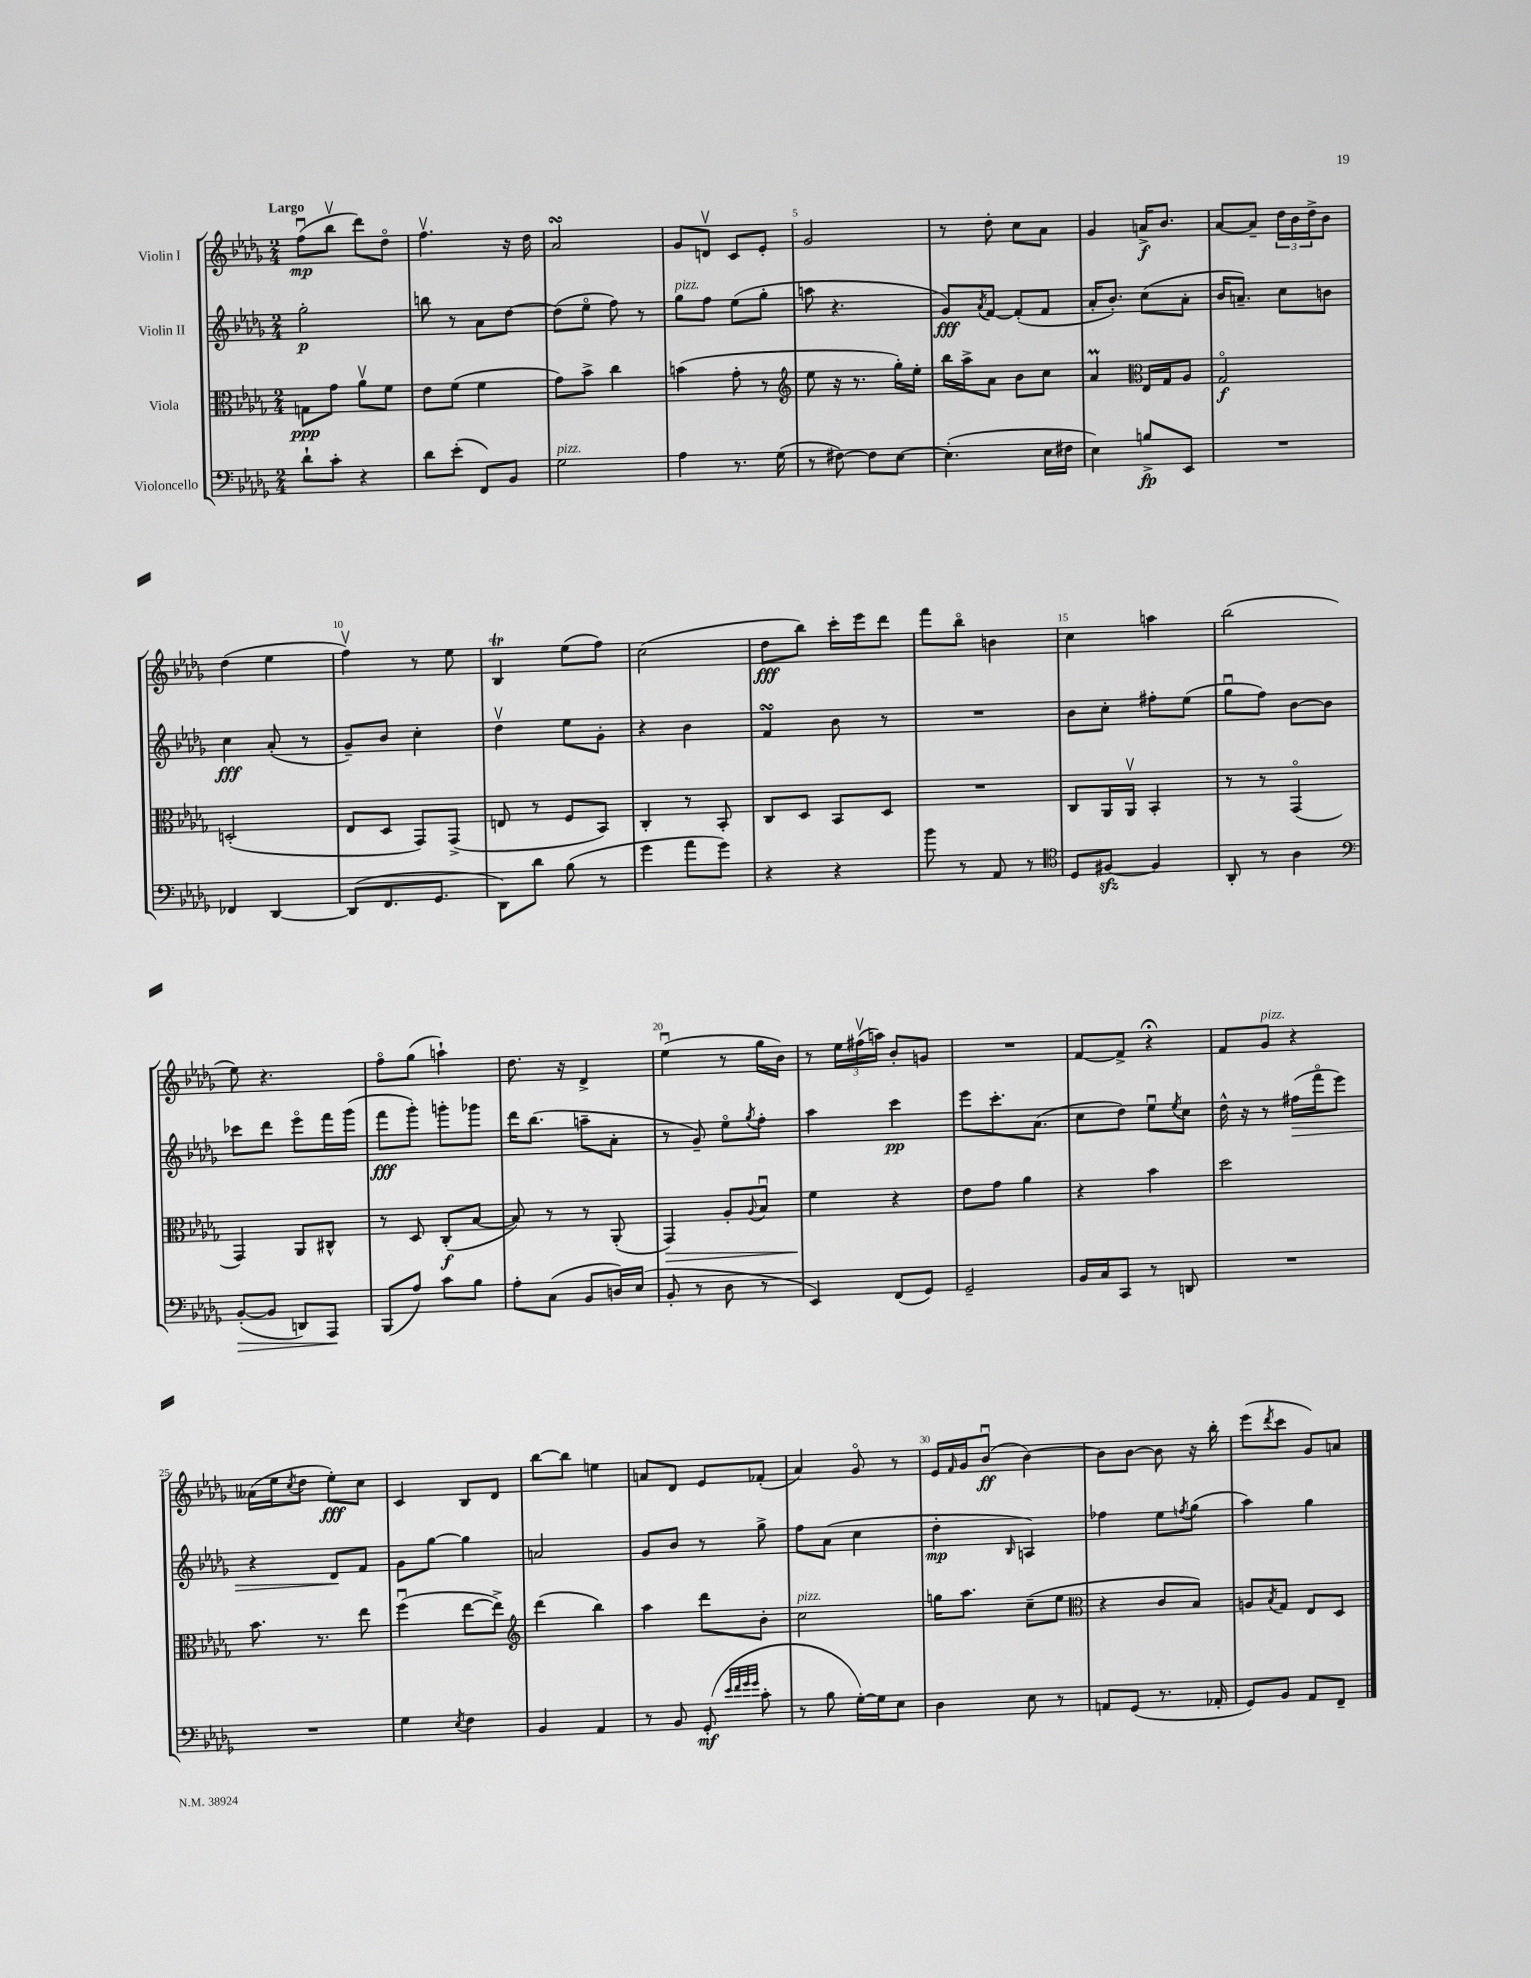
<<
\new StaffGroup <<
\new Staff = "s0" \with { instrumentName = "Violin I" } {
    \clef treble \key des \major \numericTimeSignature \time 2/4 \tempo "Largo"
    f''8\downbow\mp( bes''8\upbow des'''8) des''8\flageolet |
    f''4.\upbow r16 des''16 |
    aes'2\turn |
    ges'8 d'8\upbow c'8 ees'8-. |
    ges'2 |
    r8 des''8-. c''8 aes'8 |
    ges'4 a'16->\f bes'8. |
    aes'8~ aes'8-- \tuplet 3/2 { des''16 bes'16 des''16-> } bes'8 |
    des''4( ees''4 |
    f''4\upbow) r8 ees''8 |
    bes4\trill ees''8( f''8) |
    c''2( |
    des''8\fff bes''8) c'''16-. ees'''16 des'''8 |
    f'''8 bes''8\flageolet b'4 |
    c''4 a''4 |
    bes''2( |
    ees''8) r4. |
    f''8\flageolet ges''8( a''4-!) |
    des''8. r16 des'4-> |
    ees''4\downbow( r8 ges''16 bes'16) |
    r8 \tuplet 3/2 { ees''16 fis''16\upbow( a''16) } bes'8-. g'8 |
    R2 |
    f'8~ f'8-> r4\fermata |
    f'8 ges'8^\markup { \italic "pizz." } r4 |
    aeses'16( ees''16 \acciaccatura { c''8 } des''8 ees''8-.\fff) c''8 |
    c'4 bes8 des'8 |
    bes''8~ bes''8 e''4 |
    a'8 des'8 ees'8 fes'8-.( |
    aes'4) ges'8\flageolet r8 |
    ees'16 \grace { f'16 } ges'16 bes'8\downbow\ff( bes'4~) |
    bes'8 bes'8~ bes'8 r16 bes''16-. |
    ees'''8( \acciaccatura { des'''8 } c'''8 ges'8) a'8 \bar "|." |
}
\new Staff = "s1" \with { instrumentName = "Violin II" } {
    \clef treble \key des \major \numericTimeSignature \time 2/4
    ges''2-.\p |
    b''8 r8 aes'8 des''8~ |
    des''8( ees''8\flageolet f''8) r8 |
    ges''8^\markup { \italic "pizz." } f''8 ees''8( ges''8-. |
    a''8 r4. |
    ges'8\fff) \acciaccatura { aes'8 } f'8~ f'8-.( f'8 |
    aes'16-. bes'8.-.) c''8( aes'8-. |
    bes'16 a'8.--) c''8 b'8 |
    c''4\fff aes'8-.( r8 |
    ges'8--) bes'8 c''4-. |
    des''4\upbow ees''8 ges'8-. |
    r4 bes'4 |
    f'4\turn bes'8 r8 |
    R2 |
    bes'8 c''8-. fis''8-. ees''8( |
    ges''8\downbow f''8) bes'8~ bes'8 |
    ces'''8 des'''8 ees'''8\flageolet f'''16 ges'''16( |
    f'''8\fff ges'''8-.) g'''8-. ges'''8 |
    des'''16 bes''8.( a''8-- aes'8-. |
    r8 ges'8--) ees''8\flageolet \acciaccatura { ges''8 } f''8-. |
    aes''4 c'''4\pp |
    ees'''8 c'''8.-. aes'8.( |
    c''8 des''8) ees''8\downbow \acciaccatura { ees''8 } c''8 |
    des''16-^ r16 r8 fis''16\>( f'''16\flageolet ees'''8) |
    r4 des'8\! f'8 |
    ges'8 ges''8~ ges''4 |
    a'2 |
    ges'8 bes'8 r8 ges''8-> |
    f''8 aes'8( c''4 |
    des''4-.\mp \grace { bes16 } a4) |
    fes''4 ees''8 \acciaccatura { f''8 } ges''8( |
    aes''4) ges''4 \bar "|." |
}
\new Staff = "s2" \with { instrumentName = "Viola" } {
    \clef alto \key des \major \numericTimeSignature \time 2/4
    g8\ppp ges'8 aes'8\upbow f'8 |
    ees'8 f'8( f'4 |
    ges'8) bes'8-> c''4 |
    b'4( ges'8-. r8 |
    \clef treble ees''8 r16 r8. ges''16-.) ees''16-. |
    bes''16 aes''16-> aes'8 bes'8 c''8 |
    aes'4\prall \clef alto ees16 ges16 aes8 |
    ges2\flageolet\f |
    d2-.( |
    ees8 des8 ges,8) ges,8->( |
    e8 r8 f8 bes,8) |
    c4-. r8 bes,8-. |
    c8 des8 bes,8 des8 |
    R2 |
    c8 aes,16 aes,16\upbow bes,4-. |
    r8 r8 ges,4\flageolet( |
    ges,4) aes,8 cis8-^ |
    r8 des8 c8-.\f( bes8~ |
    bes8) r8 r8 aes,8-.( |
    ges,4\>) aes8-. \appoggiatura { aes8 } bes8\downbow |
    f'4\! r4 |
    ees'8 ges'8 aes'4 |
    r4 bes'4 |
    des''2 |
    bes'8. r8. ees''8 |
    f''4\downbow( ees''8~ ees''8->) |
    \clef treble des'''4( bes''4) |
    aes''4 des'''8 bes'8-. |
    c''2^\markup { \italic "pizz." } |
    g''16 aes''8. c''8--( ees''8 |
    \clef alto r4 c'8 bes8) |
    a8 \acciaccatura { bes8 } ges8 ees8 des8 \bar "|." |
}
\new Staff = "s3" \with { instrumentName = "Violoncello" } {
    \clef bass \key des \major \numericTimeSignature \time 2/4
    des'8-! c'8-. r4 |
    des'8 ees'8-.( f,8) bes,8 |
    ges2^\markup { \italic "pizz." } |
    aes4 r8. ges16( |
    r8 fis8~) fis8 ees8~ |
    ees4.-.( ees16 fis16 |
    ees4) b8->\fp ees,8 |
    R2 |
    fes,4 des,4~ |
    des,8( f,8. ges,8. |
    des,8) des'8 bes8( r8 |
    ges'4 aes'8 ges'8) |
    r4 r4 |
    bes'8 r8 aes,8 r8 |
    \clef tenor des8 fis8~\sfz fis4 |
    aes,8-. r8 aes4 |
    \clef bass bes,8~-.\>( bes,8 d,8) aes,,8\! |
    bes,,8( aes8) c'8 bes8 |
    aes8-. c8( bes,8 d16) ees16( |
    bes,8-. r8 des8 r8 |
    ees,4) f,8( ges,8) |
    ges,2-- |
    bes,16 c16 c,8 r8 d,8 |
    R2 |
    R2 |
    ges4 \acciaccatura { ees8 } f4 |
    bes,4 aes,4 |
    r8 bes,8 ges,8-.\mf( \grace { ees'32 f'32 ges'32 ges'32 } c'8-. |
    r8 bes8 ges16~-.) ges16 ees8 |
    des4 ees8 r8 |
    a,8 ges,8( r8. aes,16-. |
    ges,8) bes,8 aes,8 f,8-- \bar "|." |
}
>>
>>
\layout { \context { \Score \override BarNumber.break-visibility = ##(#f #t #t) barNumberVisibility = #(every-nth-bar-number-visible 5) } }
